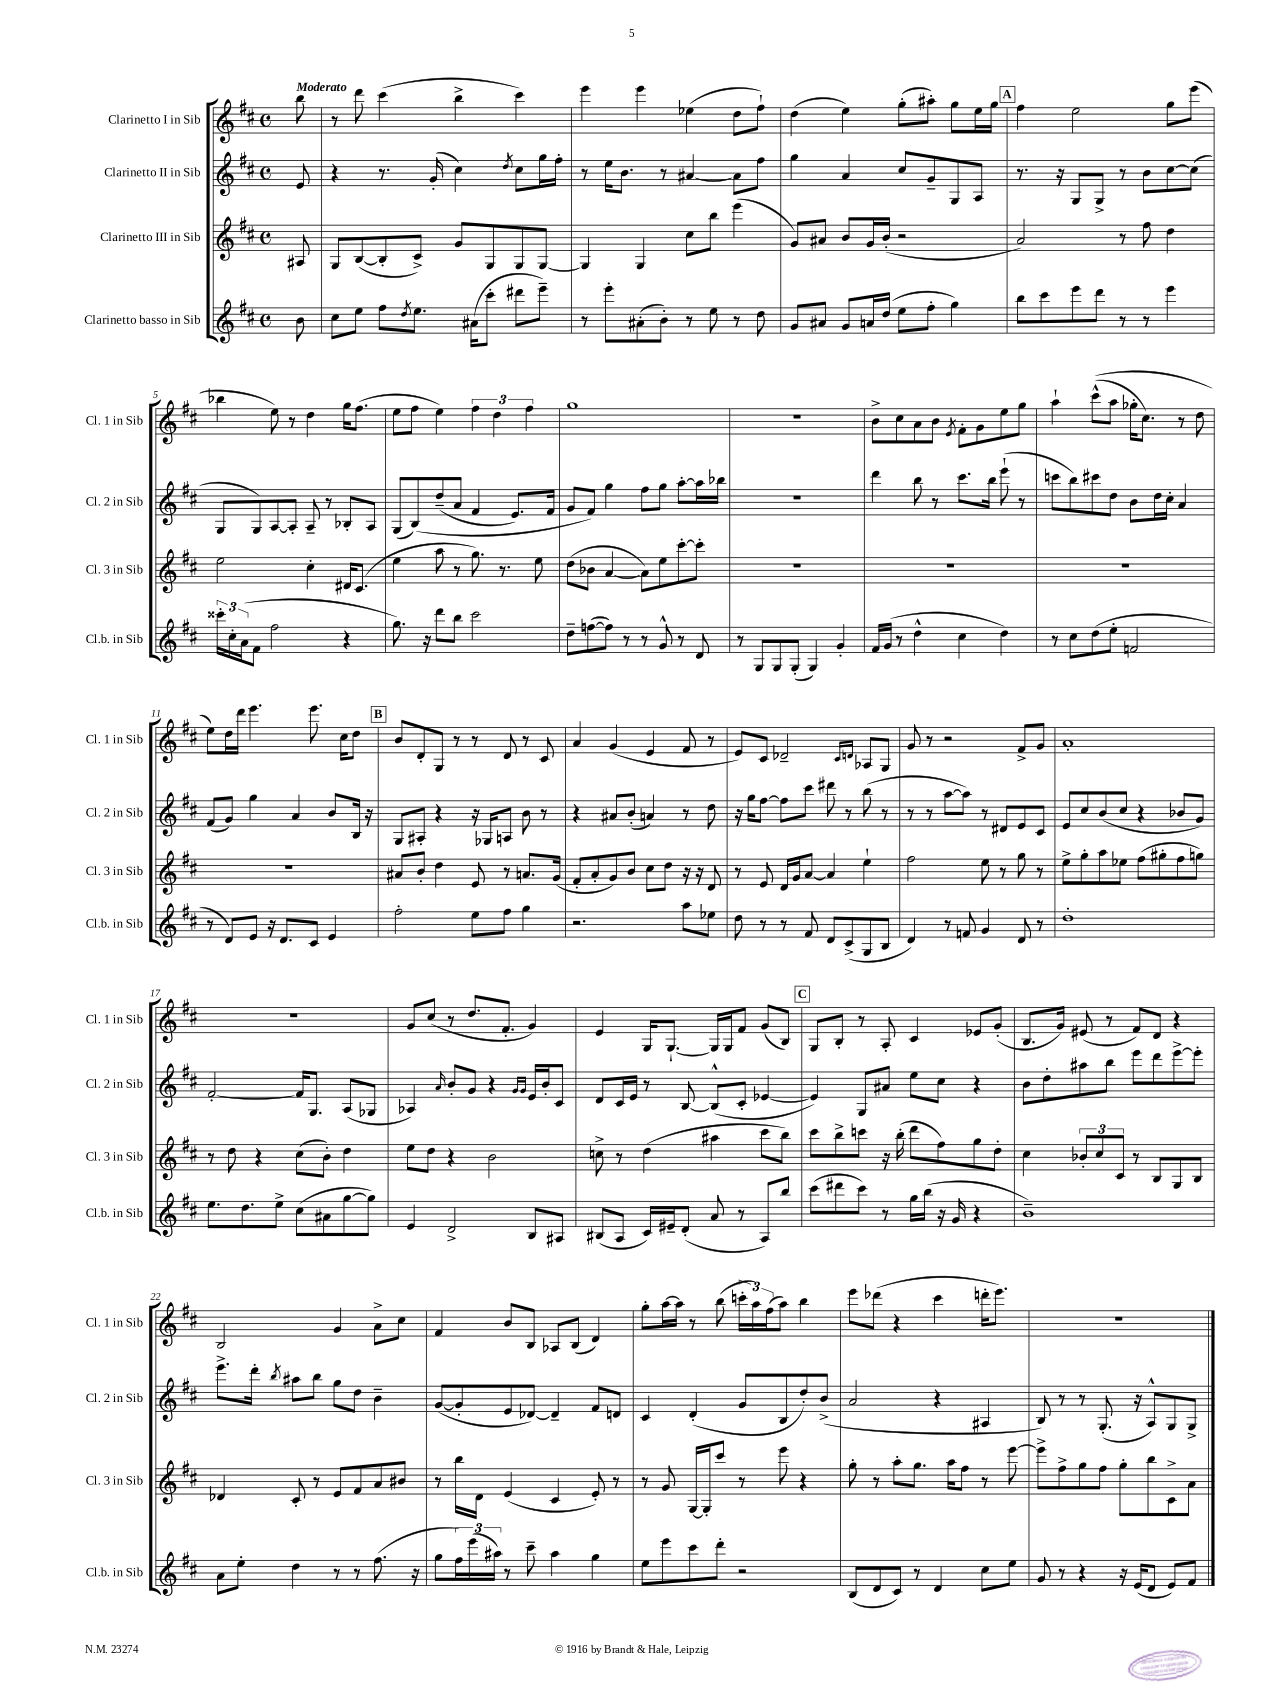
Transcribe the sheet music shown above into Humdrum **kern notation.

**kern	**kern	**kern	**kern
*staff4	*staff3	*staff2	*staff1
*clefG2	*clefG2	*clefG2	*clefG2
*k[f#c#]	*k[f#c#]	*k[f#c#]	*k[f#c#]
*M4/4	*M4/4	*M4/4	*M4/4
*met(c)	*met(c)	*met(c)	*met(c)
8b	8A#	8e	8bb
=	=	=	=
8cc#	8G	4r	8r
8ee	([8B	.	8ddd
8ff#	8B']	8.r	(4ccc#
8qdd	.	.	.
8.ee	8c#^)	.	.
.	.	(16g'	.
.	8g	4cc#)	4bb^
(16a#	.	.	.
8ccc#'	8G	.	.
.	.	8qdd	.
8ddd#	8G	8cc#	4ccc#)
8eee~)	[8G	16gg	.
.	.	16ff#'	.
=	=	=	=
8r	4G]	8r	4eee
8eee'	.	16ee	.
.	.	8.b	.
(8a#'	4G	.	4eee
8b')	.	8r	.
8r	8cc#	[4a#	(4ee-
8ee	8bb	.	.
8r	(4eee	8a#]	8dd
8dd	.	8ff#	8ff#`)
=	=	=	=
8g	8g)	4gg	(4dd
8a#	8a#	.	.
8g	8b	4a	4ee)
16a	16g	.	.
(16dd	(16b'	.	.
8ee	2r	8cc#	(8gg'
8ff#'	.	8g~	8aa#')
4gg)	.	8G	8gg
.	.	8A	16ee
.	.	.	16gg
=	=	=	=
8bb	2a)	8.r	4ff#
8ccc#	.	.	.
.	.	16r	.
8eee	.	8G	2ee
8ddd	.	8G^	.
8r	8r	8r	.
8r	8ff#	8b	.
4eee	4dd	[8cc#	8gg
.	.	(8cc#]	(8eee
=	=	=	=
24ccc##'	2ee	8G	4bb-
24cc#'	.	.	.
(24a	.	.	.
8f#	.	8G)	.
2ff#	.	[8A	8ee)
.	.	8A']	8r
.	4cc#'	8A~	4dd
.	.	8r	.
4r	16d#	8B-'	16gg
.	(8.c#	.	(8.ff#
.	.	8A	.
=	=	=	=
8.gg)	4ee	(8G	8ee
.	.	&(8B)	8ff#
16r	.	.	.
8ddd	8aa	(8dd~	4ee)
8bb	8r	8a	.
2ccc#	8.gg)	4f#	6ff#
.	.	.	6dd
.	8.r	.	.
.	.	8.e)	.
.	.	.	6ff#
.	8ee	.	.
.	.	16f#	.
=	=	=	=
8dd~	(8dd	8g	1gg
([8ff	8b-	8f#&)	.
8ff])	[4a	4gg	.
8r	.	.	.
8r	8a])	8ff#	.
8g^^	8ee	8gg	.
8r	[8ccc#'	[8aa'	.
8d	8ccc#']	16aa]	.
.	.	16bb-	.
=	=	=	=
8r	1r	1r	1r
8G	.	.	.
8G	.	.	.
(8G'	.	.	.
4G)	.	.	.
4g'	.	.	.
=	=	=	=
16f#	1r	4ddd	8b^
(16g	.	.	.
8r	.	.	8cc#
4dd^^	.	8bb	8a
.	.	8r	8b
.	.	.	8qe
4cc#	.	8.ccc#	8f#'
.	.	.	8g
.	.	16bb	.
4dd)	.	(8eee`	8ee
.	.	8r	8gg
=	=	=	=
8r	1r	8ccc	4aa`
8cc#	.	8bb)	.
(8dd	.	8ccc#	&((8ccc#^^
8ee'	.	8dd	8aa
2f	.	8b	16gg-'
.	.	.	8.cc#)
.	.	16dd	.
.	.	16cc#'	.
.	.	4a	8r
.	.	.	8dd
=	=	=	=
8r	1r	(8f#	8ee&)
8d)	.	8g)	16dd
.	.	.	16ddd
8e	.	4gg	4.eee
16r	.	.	.
8.d	.	.	.
.	.	4a	.
8c#	.	.	8.eee
4e	.	8b	.
.	.	.	16cc#
.	.	16B	8dd
.	.	16r	.
=	=	=	=
2ff#'	8a#	8G	8b
.	8b'	8A#'	8d'
.	4dd	4r	8G
.	.	.	8r
8ee	8e	16r	8r
.	.	16G-	.
8ff#	8r	8A	8d
4gg	8.a	8b	8r
.	.	8r	8c#
.	(16g	.	.
=	=	=	=
2.r	8f#'	4r	4a
.	8a'	.	.
.	8g)	8a#	(4g
.	8b	(8b'	.
.	8cc#	4a)	4e
.	8dd	.	.
8aa	16r	8r	8f#
.	16r	.	.
8ee-	8d	8dd	8r
=	=	=	=
8dd	8r	16r	8e)
.	.	16gg	.
8r	8e	[8ff#	8c#
8r	16d	8ff#]	2d-~
.	16g	.	.
8f#	[8a	8ccc#	.
8d	4a]	8ddd#	.
(8c#^	.	8r	.
.	.	.	16qqc#
.	.	.	16qqd
8G	4ee`	(8bb	8A-
8B	.	8r	8G
=	=	=	=
4d)	2ff#	8r	8g
.	.	8r	8r
8r	.	[8aa	2r
8f	.	8aa])	.
4g	8ee	8r	.
.	8r	8d#	.
8d	8gg	8e	8f#^
8r	8r	8c#	8g
=	=	=	=
1dd'	8ee^	8e	1a'
.	8gg'	8cc#	.
.	8aa	(8b	.
.	8ee-	8cc#	.
.	(8ff#	4r	.
.	8gg#'	.	.
.	8ff#	8b-	.
.	8gg)	8g)	.
=	=	=	=
8.ee	8r	[2f#'	1r
.	8dd	.	.
8.dd	.	.	.
.	4r	.	.
8ee^	.	.	.
(8cc#	(8cc#	16f#]	.
.	.	8.G	.
8a#	8b')	.	.
[8gg	4dd	(8A	.
8gg])	.	8G-	.
=	=	=	=
4e	8ee	4A-)	8g
.	8dd	.	(8cc#
.	.	16qqa	.
2d^	4r	8b'	8r
.	.	8g	8.dd
.	2b	4r	.
.	.	.	8.f#'
.	.	16qqg	.
.	.	16qqg	.
8B	.	16e	4g)
.	.	16b'	.
8A#	.	8c#	.
=	=	=	=
(8B#	8cc^	8d	4e
8A	8r	16c#	.
.	.	16e	.
16c#)	(4dd	8r	16G
16e#~	.	.	[8.G`
(8d'	.	[8B	.
8a	4aa#	(8B^^]	16G]
.	.	.	16G
8r	.	8c#'	8f#
8A)	8ccc#	[4e-	(8g
8bb	8bb)	.	8B)
=	=	=	=
(8ccc#	8ccc#	4e-])	8G
8ddd#	8bb^	.	8B'
8ccc#)	8ccc	8G	8r
8r	16r	8a#	8A'
.	(16bb'	.	.
16gg	8ddd	8ee	4c#
(16bb	.	.	.
16r	8ff#)	8cc#	.
16g	.	.	.
4r	8gg	4r	8e-
.	8dd'	.	(8g'
=	=	=	=
1b~)	4cc#	8b	8.B
.	.	8dd'	.
.	.	.	16g)
.	12b-'	8aa#	(8e#
.	12cc#	.	.
.	.	8bb	8r
.	12c#	.	.
.	8r	8eee	8f#)
.	8B	8ddd	8d
.	8G	[8eee^	4r
.	8B	8eee']	.
=	=	=	=
8a	4d-	8.eee^	2B
8ee'	.	.	.
.	.	16ddd'	.
.	.	8qbb	.
4dd	8c#'	8aa#	.
.	8r	8bb	.
8r	8e	8gg	4g
8r	8f#	8dd	.
(8.ff#	8a	4b~	8a^
.	8b#	.	8cc#
16r	.	.	.
=	=	=	=
8gg	8r	([8g	4f#
24ff#)	16bb	8g']	.
(24eee	.	.	.
.	16d	.	.
24aa#)	.	.	.
8r	(4e	8e	8b
8ccc#~	.	[8d-)	8B
4aa#	4c#	4d-~]	8A-
.	.	.	(8B
4gg	8e')	8f#	4d)
.	8r	8d	.
=	=	=	=
8ee	8r	4c#	8gg'
8eee	8g	.	[16aa
.	.	.	16aa]
8ccc#	[16G	(4d'	8r
.	16G']	.	.
8ddd'	8ccc#	.	(8bb
2r	8r	8g	24ccc'
.	.	.	24aa)
.	.	.	(24ff#
.	8eee	8B	8aa)
.	4r	8dd')	4bb
.	.	(8b^	.
=	=	=	=
(8B	8gg'	2a	8eee
8d	8r	.	(8ddd-
8c#)	8aa'	.	4r
8r	8.gg	.	.
4d	.	4r	4ccc#
.	16aa	.	.
.	8ff#	.	.
8cc#	8r	4A#	16ddd'
.	.	.	8.eee)
8ee	[8eee	.	.
=	=	=	=
8g	8eee^]	8B)	1r
8r	8ff#^	8r	.
4r	8gg	8r	.
.	8ff#	(8.G'	.
16r	8gg'	.	.
(16e	.	16r	.
8d	8bb	8A^^)	.
8e)	8c#^	8G	.
8f#	8a	8G^	.
==	==	==	==
*-	*-	*-	*-
